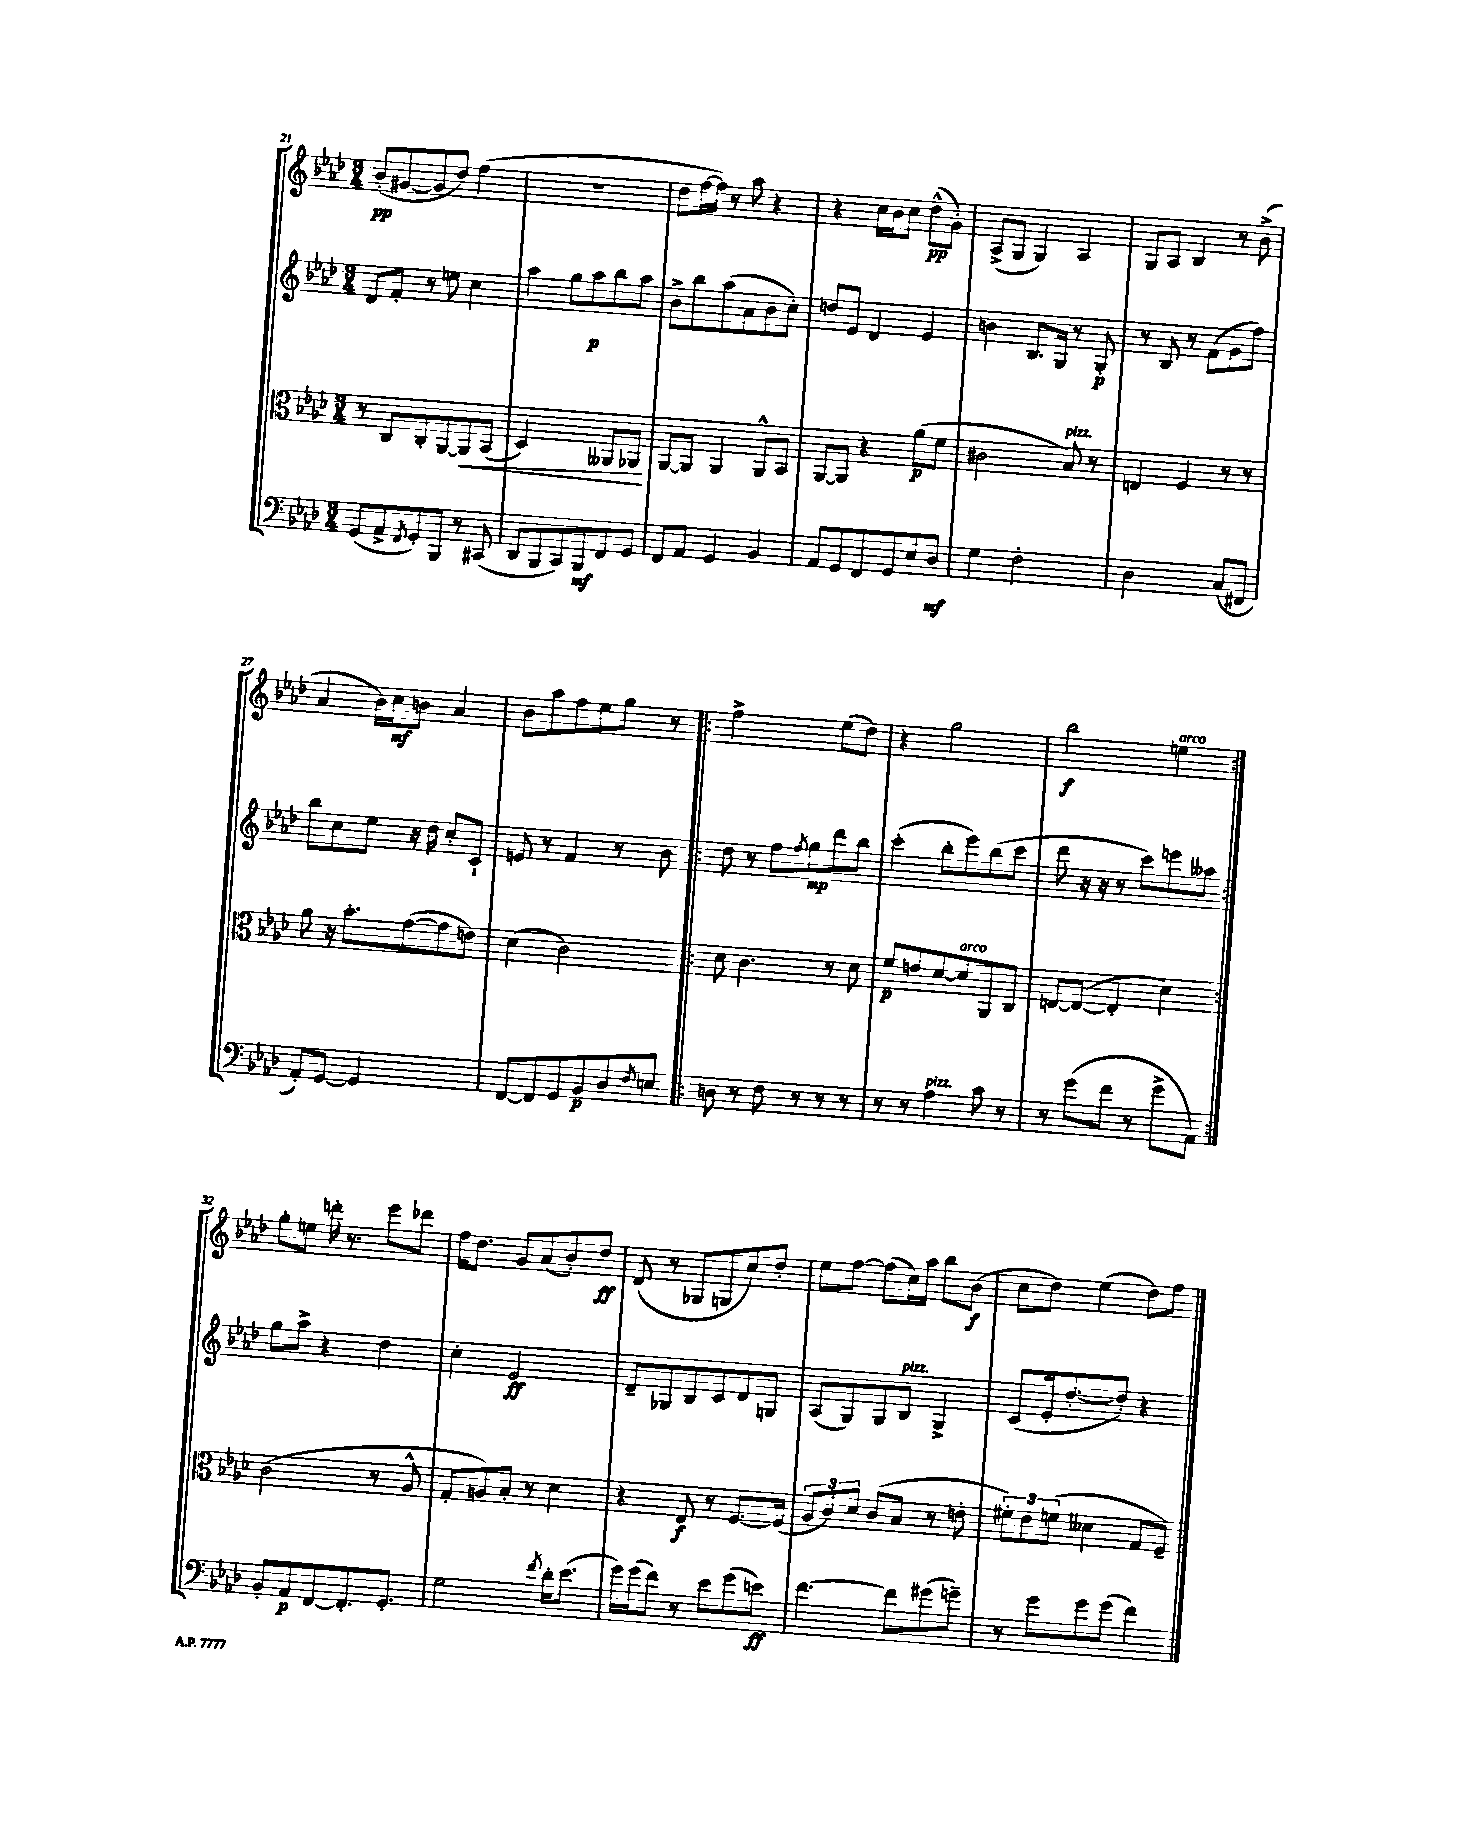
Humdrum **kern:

**kern	**kern	**kern	**kern
*staff4	*staff3	*staff2	*staff1
*clefF4	*clefC3	*clefG2	*clefG2
*k[b-e-a-d-]	*k[b-e-a-d-]	*k[b-e-a-d-]	*k[b-e-a-d-]
*M3/4	*M3/4	*M3/4	*M3/4
(8GG	8r	8d-	(8b-'
8AA-^	8C	8f'	[8g#
8qFF	.	.	.
8GG')	8C'	8r	8g#]
8BBB-	[8AA-	8ee	8dd-)
8r	8AA-]	4cc	(4ff
(8CC#	(8BB-	.	.
=	=	=	=
8DD-	2D-)	4aa-	2.r
8BBB-	.	.	.
8CC)	.	8gg	.
8BBB-	.	8aa-	.
8FF	8AA--	8bb-	.
8GG	8AA-	8aa-	.
=	=	=	=
8FF	[8AA-	8b-^	8dd-
8AA-	8AA-]	8bb-	[16ff
.	.	.	16ff])
4GG	4AA-	(8aa-	8r
.	.	8a-	8aa-
4BB-	8AA-^^	8b-	4r
.	8BB-	8cc')	.
=	=	=	=
8AA-	[8AA-	8dd	4r
8GG	8AA-]	8e-	.
8FF	4r	4d-	16cc
.	.	.	16b-
8GG	.	.	8cc
8E-	(8a-	4e-	(8dd-^^
8D-	8f	.	8g')
=	=	=	=
4G	2c#	4b	(8A-^
.	.	.	8G
2F'	.	8.B-	4G)
.	.	16G	.
.	8B-)	8r	4A-
.	8r	8G'	.
=	=	=	=
2D-	4E	8r	8G
.	.	8B-	8A-
.	4F	8r	4B-
.	.	(8f	.
(8C	8r	8g	8r
8FF#	8r	8ff)	(8b-^
=	=	=	=
8AA-')	8a-	8bb-	4a-
[8GG	16r	8cc	.
.	8.b-'	.	.
2GG]	.	8ee-	16b-)
.	.	.	16cc
.	([8g	16r	8b
.	.	16dd-	.
.	8g]	8cc'	4a-
.	8e)	8c`	.
=	=	=	=
[8FF	(4d-	8e	8b-
8FF]	.	8r	8aa-
8GG	2c)	4f	8ff
8BB-	.	.	8ee-
8D-	.	8r	8gg
8qF	.	.	.
8E	.	8b-	8r
=!|:	=!|:	=!|:	=!|:
8D	8d-	8dd-	2ff^
8r	4.c	8r	.
8F	.	8ff	.
.	.	8qff	.
8r	.	8gg	.
8r	8r	8ddd-	(8ee-
8r	8d-	8bb-	8dd-)
=	=	=	=
8r	8f	(4ccc'	4r
8r	8e	.	.
4A-	[8d-	8bb-'	2gg
.	8d-]	8eee-)	.
8c	8AA-	(8bb-	.
8r	8C	8ccc	.
=	=	=	=
8r	[8E	8ddd-	2bb-
(8g	(8E_	16r	.
.	.	16r	.
8f	4E']	8r	.
8r	.	8ccc)	.
8g^	4d-)	8eee	4ee
8AA-)	.	8aa--	.
=:|!	=:|!	=:|!	=:|!
8BB-'	(2c	8gg	8gg'
8AA-	.	8aa-^	8ee
[8FF	.	4r	16ddd'
.	.	.	8.r
8.FF']	.	.	.
.	8r	4dd-	8eee-
8.GG'	.	.	.
.	8A-^^	.	8ddd-
=	=	=	=
2G	8G'	4cc'	16ff
.	.	.	8.dd-
.	8A)	.	.
.	8B-'	2e-	8g
.	8r	.	(8a-
8qf	.	.	.
16d-'	4d-	.	8b-')
(8.e-	.	.	.
.	.	.	8dd-
=	=	=	=
16g)	4r	8d-~	(8d-
(16g	.	.	.
8f)	.	8G-	8r
8r	8E-	8B-	8G-
8e-	8r	8c	8G
(8g	[8.F	8d-	8cc)
8e)	.	8G	8dd-'
.	(16F]	.	.
=	=	=	=
[4.f	12A-	(8A-	8ee-
.	12c)	.	.
.	.	8G)	[8ff
.	12d-	.	.
.	(8c	8G	(8ff]
8f]	8B-	8B-	16cc)
.	.	.	16aa-
(8g#	8r	4G^	8bb-
8g~)	8e'	.	(8b-
=	=	=	=
8r	12f#')	(8c	8cc
.	12e-	.	.
8g	.	16e-'	8dd-)
.	(12f	.	.
.	.	[8.dd-'	.
8g	4d--	.	(4ee-
(8g	.	8dd-'])	.
4f)	8G	4r	8dd-)
.	8F~)	.	8ff
==	==	==	==
*-	*-	*-	*-
